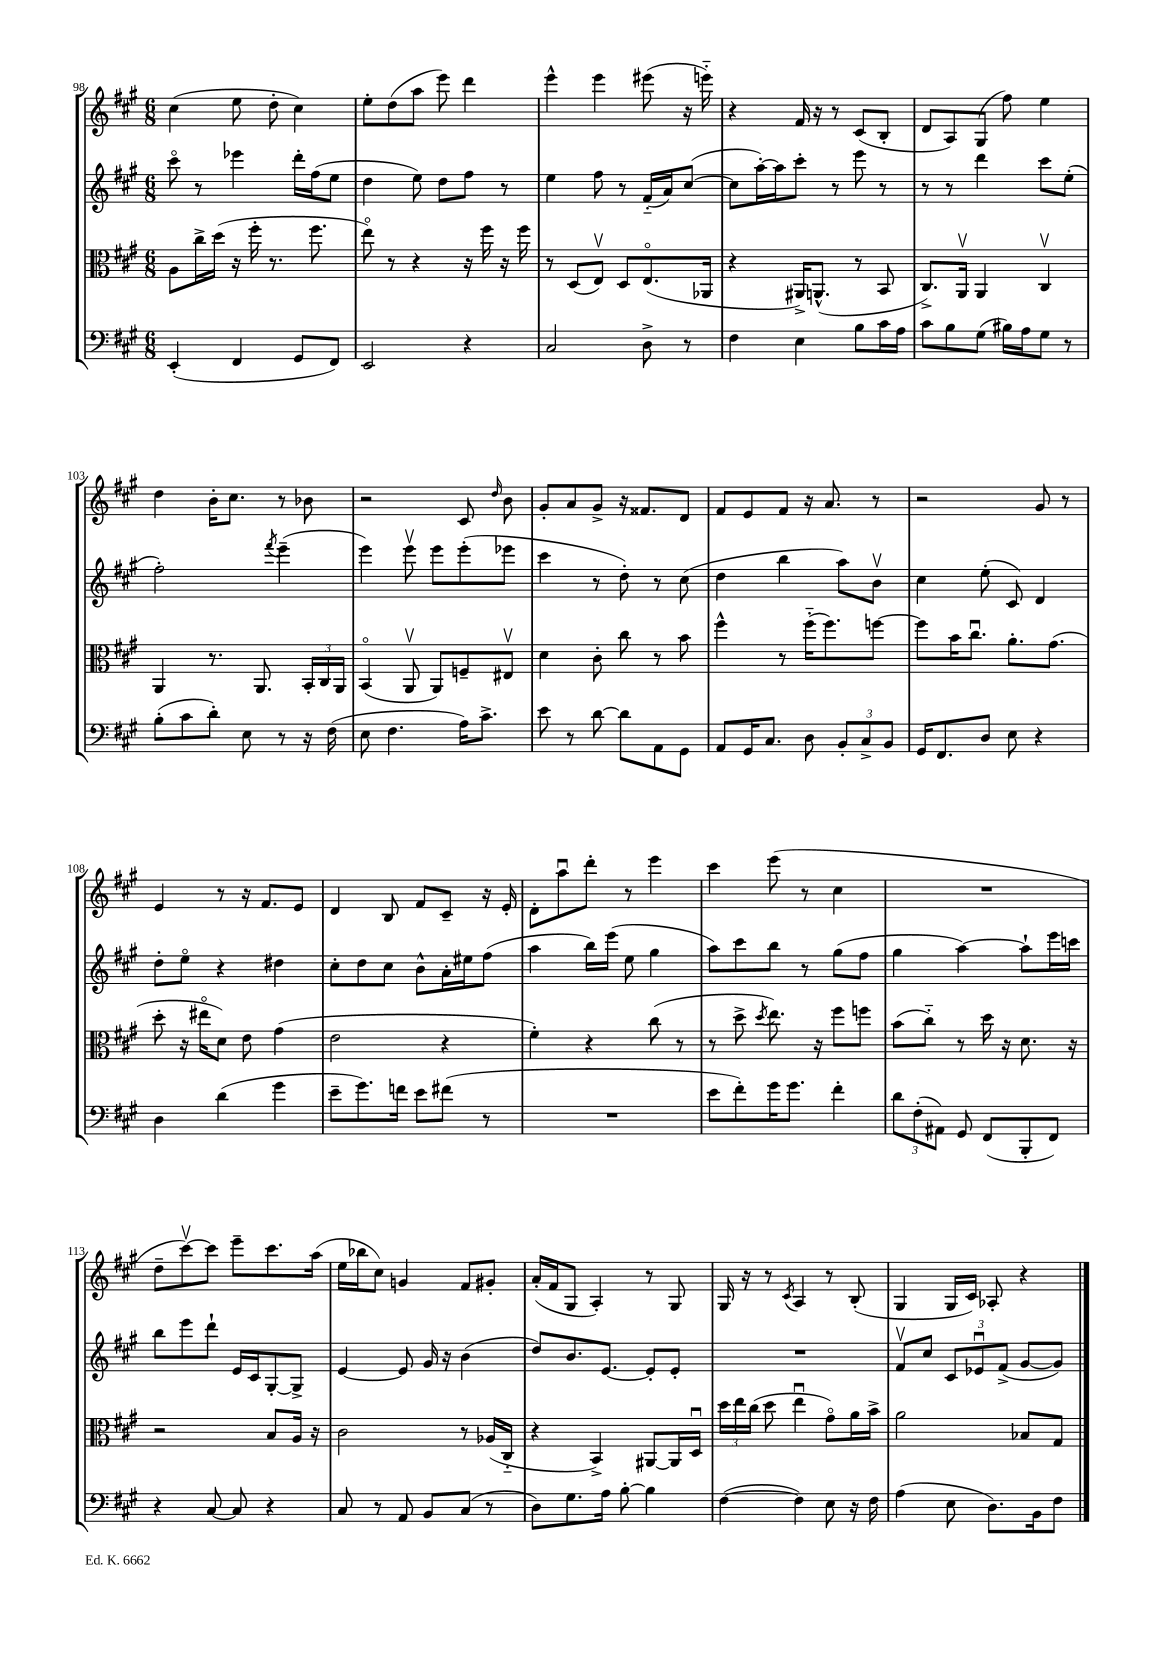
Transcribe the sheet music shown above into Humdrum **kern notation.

**kern	**kern	**kern	**kern
*part4	*part3	*part2	*part1
*staff4	*staff3	*staff2	*staff1
*clefF4	*clefC3	*clefG2	*clefG2
*k[f#c#g#]	*k[f#c#g#]	*k[f#c#g#]	*k[f#c#g#]
*M6/8	*M6/8	*M6/8	*M6/8
=98	=98	=98	=98
(4EE'/	8A\L	8ccc#\	(4cc#\
.	16cc#^\L	8r	.
.	(16dd\JJ	.	.
4FF#/	16r	4eee-X\	8ee\
.	16ff#'\	.	.
.	8.r	.	8dd'\
8GG#/L	.	16ddd'\LL	4cc#\)
.	8.ff#\	(16ff#\J	.
8FF#/J)	.	8ee\J	.
=99	=99	=99	=99
2EE/	8ee\)	4dd\	8ee'\L
.	8r	.	(8dd\
.	4r	8ee\)	8aa\J
.	.	8dd\L	8eee\)
4r	16r	8ff#\J	4ddd\
.	16ff#\	.	.
.	16r	8r	.
.	16ff#\	.	.
=100	=100	=100	=100
2C#/	8r	4ee\	4eee^^\
.	(8D/L	.	.
.	8Ev/J)	8ff#\	4eee\
.	8D/L	8r	.
8D^\	(8.E/	(16f#/LL	(8eee#X\
.	.	16a/J)	.
8r	.	([8cc#/J	16r
.	16AA-X/Jk	.	16eeen\)
=101	=101	=101	=101
4F#\	4r	8cc#\L]	4r
.	.	[16aa'\L)	.
.	.	16aa\J]	.
4E\	16AA#X^/KL)	8ccc#'\J	16f#/
.	(8.AAn^^/J	.	16r
.	.	8r	8r
8B\L	8r	8eee\	(8c#/L
16c#\L	8BB/	8r	8B'/J
16A\JJ	.	.	.
=102	=102	=102	=102
8c#\L	8.C#^/L)	8r	8d/L
8B\	.	8r	8A/)
.	16AAv/Jk	.	.
(8G#\J	4AA/	4ddd\	(8G#/J
16B#X\LL)	.	.	8ff#\)
16A\J	.	.	.
8G#\J	4C#v/	8ccc#\L	4ee\
8r	.	(8ee'\J	.
!!LO:LB:g=z
=103	=103	=103	=103
(8B'\L	4AA/	2ff#'\)	4dd\
8c#\	.	.	.
8d'\J)	8.r	.	16b'\KL
.	.	.	8.cc#\J
8E\	.	.	.
.	8.AA/	.	.
.	.	8qfff#/	.
8r	.	(4eee~\	8r
16r	24BB'/LL	.	8b-X\
.	24C#/	.	.
(16F#\	.	.	.
.	24AA/JJ	.	.
=104	=104	=104	=104
8E\	(4BB/	4eee\)	2r
4.F#\	.	.	.
.	8AAv/	8eeev\	.
.	8AA/L)	8eee\L	.
16A\KL)	8Fn~/	(8eee'\	8c#/
8.c#^\J	.	.	.
.	.	.	16qqdd/
.	8E#Xv/J	8eee-X\J	8b\
=105	=105	=105	=105
8e\	4d\	4ccc#\	8g#'/L
8r	.	.	8a/
[8d\	8c#'\	8r	8g#^/J
8d\L]	8cc#\	8dd'\)	16r
.	.	.	8.f##X/L
8AA\	8r	8r	.
8GG#\J	8b\	(8cc#\	8d/J
=106	=106	=106	=106
8AA/L	4ff#^^\	4dd\	8f#/L
16GG#/K	.	.	8e/
8.C#/J	.	.	.
.	8r	4bb\	8f#/J
8D\	(16ff#\KL	.	16r
.	8.ff#\)	.	8.a/
12BB'/L	.	8aa\L)	.
12C#^/	.	.	.
.	[8ffn\J	8bv\J	8r
12BB/J	.	.	.
=107	=107	=107	=107
16GG#/KL	8ff\L]	4cc#\	2r
8.FF#/	.	.	.
.	16b\K	.	.
.	8.cc#u\J	.	.
8D/J	.	(8ee'\	.
8E\	8.a'\L	8c#/)	.
4r	.	4d/	8g#/
.	(8.g#\J	.	.
.	.	.	8r
!!LO:LB:g=z
=108	=108	=108	=108
4D\	8dd'\	8dd'\L	4e/
.	16r	8ee\J	.
.	16ee#X\KL	.	.
(4d\	8d\J)	4r	8r
.	8e\	.	16r
.	.	.	8.f#/L
4g#\	(4g#\	4dd#X\	.
.	.	.	8e/J
=109	=109	=109	=109
8e~\L	2e\	8cc#'\L	4d/
8.g#\)	.	8dd\	.
.	.	8cc#\J	8B/
16fn\Jk	.	.	.
8e\L	.	8b^^\L	8f#/L
(8f#X\J	4r	16a'\L	8c#~/J
.	.	16ee#X\J	.
8r	.	(8ff#\J	16r
.	.	.	16e'/
=110	=110	=110	=110
2.r	4f#'\)	4aa\	8d'\L
.	.	.	8aau\
.	4r	16bb\LL)	8ddd'\J
.	.	(16eee\JJ	.
.	.	8ee\	8r
.	(8cc#\	4gg#\	4eee\
.	8r	.	.
=111	=111	=111	=111
8e\L	8r	8aa\L)	4ccc#\
8f#'\)	8dd^\	8ccc#\	.
.	8qdd/	.	.
16g#\K	8.ee\)	8bb\J	(8eee\
8.g#\J	.	.	.
.	.	8r	8r
.	16r	.	.
4f#'\	8ff#\L	(8gg#\L	4cc#\
.	8ffn\J	8ff#\J	.
=112	=112	=112	=112
12d\L	(8b\L	4gg#\	2.r
(12F#'\	.	.	.
.	8cc#\J)	.	.
12AA#X\J)	.	.	.
8GG#/	8r	[4aa\)	.
(8FF#/L	16dd\	.	.
.	16r	.	.
8BBB'/	8.d\	8aa`\L]	.
8FF#/J)	.	16eee\L	.
.	16r	16cccn\JJ	.
!!LO:LB:g=z
=113	=113	=113	=113
4r	2r	8bb\L	8dd~\L
.	.	8eee\	[8ccc#v\)
[8C#/	.	8ddd`\J	8ccc#\J]
8C#/]	.	16e/LL	8eee~\L
.	.	16c#/J	.
4r	8B/L	[8G#'/	8.ccc#\
.	16A/Jk	8G#^/J]	.
.	16r	.	(16aa\Jk
=114	=114	=114	=114
8C#/	2c#\	[4e/	16ee\LL
.	.	.	16bb-X\J
8r	.	.	8cc#\J)
8AA/	.	8e/]	4gn/
8BB/L	.	16g#/	.
.	.	16r	.
(8C#/J	8r	(4b\	8f#/L
8r	(16A-X/LL	.	8g#X'/J
.	16C#/JJ	.	.
=115	=115	=115	=115
8D\L)	4r	8dd/L)	(16a'/LL
.	.	.	16f#/J
8.G#\	.	8.b/	8G#/J
.	4BB^/)	.	4A'/)
16A\Jk	.	[8.e/J	.
[8B'\	.	.	.
4B\]	[8AA#X/L	8e'/L]	8r
.	16AA#/L]	8e'/J	8G#/
.	16Du/JJ	.	.
=116	=116	=116	=116
([4F#\	24dd\LL	2.r	16G#/
.	24ee\	.	.
.	.	.	16r
.	(24cc#\JJ	.	.
.	8dd\	.	8r
.	.	.	8qc#/
4F#\])	4eeu\	.	4A/
8E\	8g#\L)	.	8r
16r	16a\L	.	(8B'/
16F#\	16b^\JJ	.	.
=117	=117	=117	=117
(4A\	2a\	8f#v/L	4G#/
.	.	8cc#/J	.
8E\	.	12c#/L	16G#/LL
.	.	.	16c#/JJ)
.	.	12e-Xu/	.
8.D\L)	.	.	8A-X'/
.	.	(12f#^/J	.
.	8B-X/L	[8g#/L	4r
16BB\k	.	.	.
8F#\J	8G#/J	8g#/J])	.
==	==	==	==
*-	*-	*-	*-
